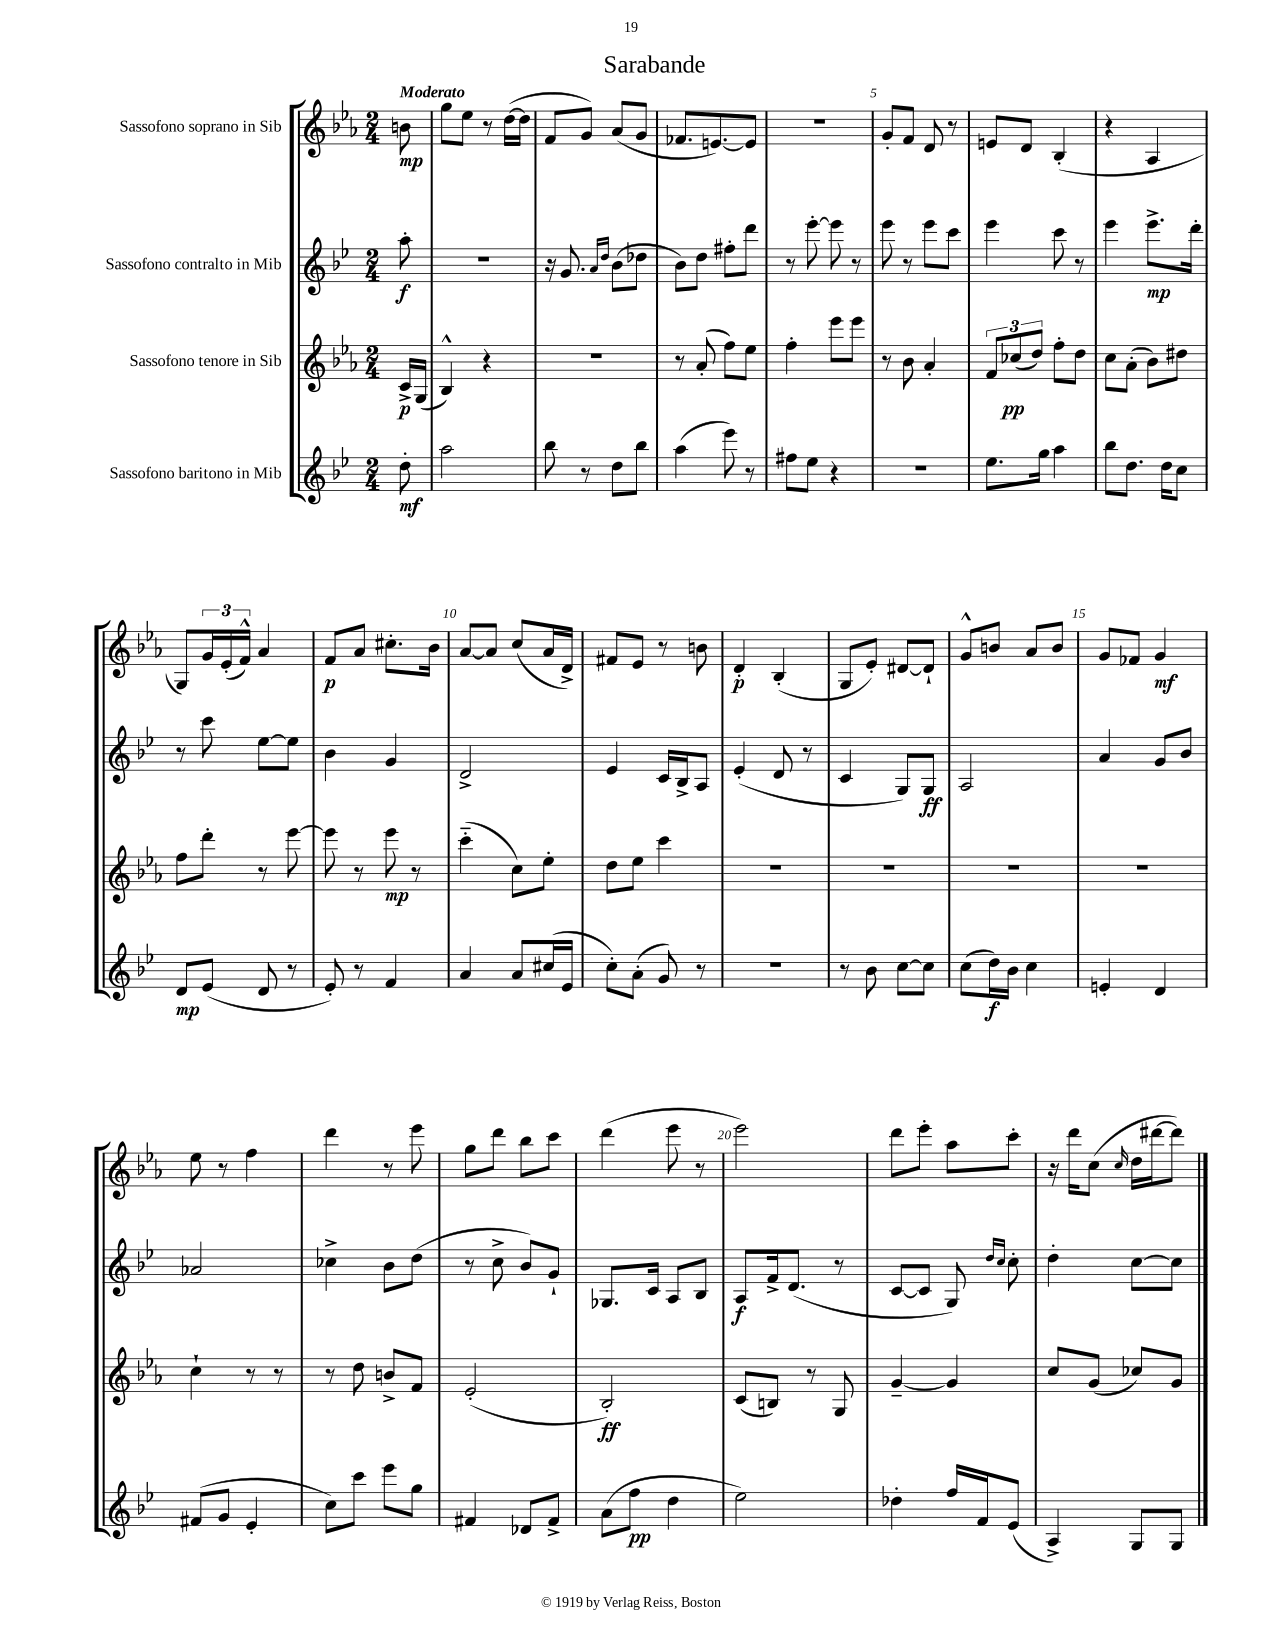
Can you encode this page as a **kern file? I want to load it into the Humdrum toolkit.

**kern	**dynam	**kern	**dynam	**kern	**dynam	**kern	**dynam
*part4	*part4	*part3	*part3	*part2	*part2	*part1	*part1
*staff4	*staff4	*staff3	*staff3	*staff2	*staff2	*staff1	*staff1
*I"Sassofono baritono in Mib	*	*I"Sassofono tenore in Sib	*	*I"Sassofono contralto in Mib	*	*I"Sassofono soprano in Sib	*
*clefG2	*	*clefG2	*	*clefG2	*	*clefG2	*
*k[b-e-]	*	*k[b-e-a-]	*	*k[b-e-]	*	*k[b-e-a-]	*
*M2/4	*	*M2/4	*	*M2/4	*	*M2/4	*
=	=	=	=	=	=	=	=
!	!	!	!	!	!	!LO:TX:a:B:t=Moderato	!
8dd'\	mf	16c^/LL	p	8aa'\	f	8bn\	mp
.	.	(16G/JJ	.	.	.	.	.
=1	=1	=1	=1	=1	=1	=1	=1
2aa\	.	4B-^^/)	.	2r	.	8gg\L	.
.	.	.	.	.	.	8ee-\J	.
.	.	4r	.	.	.	8r	.
.	.	.	.	.	.	([16dd\LL	.
.	.	.	.	.	.	16dd\JJ]	.
=2	=2	=2	=2	=2	=2	=2	=2
8bb-\	.	2r	.	16r	.	8f/L	.
.	.	.	.	8.g/	.	.	.
8r	.	.	.	.	.	8g/J)	.
.	.	.	.	16qqa/LL	.	.	.
.	.	.	.	16qqdd/JJ	.	.	.
8dd\L	.	.	.	(8b-\L	.	(8a-/L	.
8bb-\J	.	.	.	8dd-X\J	.	8g/J	.
=3	=3	=3	=3	=3	=3	=3	=3
(4aa\	.	8r	.	8b-\L)	.	8.f-X/L	.
.	.	(8a-'/	.	8dd\J	.	.	.
.	.	.	.	.	.	[8.en/)	.
8eee-\)	.	8ff\L)	.	8ff#X'\L	.	.	.
8r	.	8ee-\J	.	8ddd\J	.	8e/J]	.
=4	=4	=4	=4	=4	=4	=4	=4
8ff#X\L	.	4ff'\	.	8r	.	2r	.
8ee-\J	.	.	.	[8eee-'\	.	.	.
4r	.	8eee-\L	.	8eee-\]	.	.	.
.	.	8eee-\J	.	8r	.	.	.
=5	=5	=5	=5	=5	=5	=5	=5
2r	.	8r	.	8eee-\	.	8g'/L	.
.	.	8b-\	.	8r	.	8f/J	.
.	.	4a-'/	.	8eee-\L	.	8d/	.
.	.	.	.	8ccc\J	.	8r	.
=6	=6	=6	=6	=6	=6	=6	=6
8.ee-\L	.	12f/L	.	4eee-\	.	8en/L	.
.	.	(12cc-X/	pp	.	.	.	.
.	.	.	.	.	.	8d/J	.
.	.	12dd/J)	.	.	.	.	.
16gg\Jk	.	.	.	.	.	.	.
4aa\	.	8ff'\L	.	8ccc\	.	(4B-'/	.
.	.	8dd\J	.	8r	.	.	.
=7	=7	=7	=7	=7	=7	=7	=7
8bb-\L	.	8cc\L	.	4eee-\	.	4r	.
8.dd\J	.	(8a-'\J	.	.	.	.	.
.	.	8b-\L)	.	8.eee-^\L	mp	4A-/	.
16dd\KL	.	.	.	.	.	.	.
8cc\J	.	8dd#X\J	.	.	.	.	.
.	.	.	.	16ddd'\Jk	.	.	.
!!LO:LB:g=z
=8	=8	=8	=8	=8	=8	=8	=8
8d/L	mp	8ff\L	.	8r	.	8G/L)	.
(8e-/J	.	8ddd'\J	.	8ccc\	.	24g/L	.
.	.	.	.	.	.	(24e-'/	.
.	.	.	.	.	.	24f^^/JJ)	.
8d/	.	8r	.	[8ee-\L	.	4a-/	.
8r	.	[8eee-\	.	8ee-\J]	.	.	.
=9	=9	=9	=9	=9	=9	=9	=9
8e-'/)	.	8eee-\]	.	4b-\	.	8f/L	p
8r	.	8r	.	.	.	8a-/J	.
4f/	.	8eee-\	mp	4g/	.	8.cc#X'\L	.
.	.	8r	.	.	.	.	.
.	.	.	.	.	.	16b-\Jk	.
=10	=10	=10	=10	=10	=10	=10	=10
4a/	.	(4ccc\	.	2d^/	.	[8a-/L	.
.	.	.	.	.	.	8a-/J]	.
8a/L	.	8cc\L)	.	.	.	(8cc/L	.
(16cc#X/L	.	8ee-'\J	.	.	.	16a-/L	.
16e-/JJ	.	.	.	.	.	16d^/JJ)	.
=11	=11	=11	=11	=11	=11	=11	=11
8cc'\L)	.	8dd\L	.	4e-/	.	8f#X/L	.
(8a'\J	.	8ee-\J	.	.	.	8e-/J	.
8g/)	.	4ccc\	.	16c/LL	.	8r	.
.	.	.	.	16B-^/J	.	.	.
8r	.	.	.	8A/J	.	8bn\	.
=12	=12	=12	=12	=12	=12	=12	=12
2r	.	2r	.	(4e-'/	.	4d'/	p
.	.	.	.	8d/	.	(4B-'/	.
.	.	.	.	8r	.	.	.
=13	=13	=13	=13	=13	=13	=13	=13
8r	.	2r	.	4c/	.	8G/L	.
8b-\	.	.	.	.	.	8e-'/J)	.
[8cc\L	.	.	.	8G/L)	.	[8d#X/L	.
8cc\J]	.	.	.	8G/J	ff	8d#`/J]	.
=14	=14	=14	=14	=14	=14	=14	=14
(8cc\L	.	2r	.	2A/	.	8g^^/L	.
16dd\L)	f	.	.	.	.	8bn/J	.
16b-\JJ	.	.	.	.	.	.	.
4cc\	.	.	.	.	.	8a-/L	.
.	.	.	.	.	.	8b/J	.
=15	=15	=15	=15	=15	=15	=15	=15
4en'/	.	2r	.	4a/	.	8g/L	.
.	.	.	.	.	.	8f-X/J	.
4d/	.	.	.	8g/L	.	4g/	mf
.	.	.	.	8b-/J	.	.	.
!!LO:LB:g=z
=16	=16	=16	=16	=16	=16	=16	=16
(8f#X/L	.	4cc`\	.	2a-X/	.	8ee-\	.
8g/J	.	.	.	.	.	8r	.
4e-'/	.	8r	.	.	.	4ff\	.
.	.	8r	.	.	.	.	.
=17	=17	=17	=17	=17	=17	=17	=17
8cc\L)	.	8r	.	4cc-X^\	.	4ddd\	.
8ccc\J	.	8dd\	.	.	.	.	.
8eee-\L	.	8bn^/L	.	8b-\L	.	8r	.
8gg\J	.	8f/J	.	(8dd\J	.	8eee-\	.
=18	=18	=18	=18	=18	=18	=18	=18
4f#X/	.	(2e-'/	.	8r	.	8gg\L	.
.	.	.	.	8cc^\	.	8ddd\J	.
8d-X/L	.	.	.	8b-/L)	.	8bb-\L	.
8f#^/J	.	.	.	8g`/J	.	8ccc\J	.
=19	=19	=19	=19	=19	=19	=19	=19
(8a\L	.	2B-'/)	ff	8.G-X/L	.	(4ddd\	.
8ff\J	pp	.	.	.	.	.	.
.	.	.	.	16c/Jk	.	.	.
4dd\	.	.	.	8A/L	.	8eee-\	.
.	.	.	.	8B-/J	.	8r	.
=20	=20	=20	=20	=20	=20	=20	=20
2ee-\)	.	(8c/L	.	8A/L	f	2eee-\)	.
.	.	8Bn/J)	.	16f^/k	.	.	.
.	.	.	.	(8.d/J	.	.	.
.	.	8r	.	.	.	.	.
.	.	8G/	.	8r	.	.	.
=21	=21	=21	=21	=21	=21	=21	=21
4dd-X'\	.	[4g~/	.	[8c/L	.	8ddd\L	.
.	.	.	.	8c/J]	.	8eee-'\J	.
16ff/LL	.	4g/]	.	8G/)	.	8aa-\L	.
16f/J	.	.	.	.	.	.	.
.	.	.	.	16qqdd/LL	.	.	.
.	.	.	.	16qqcc/JJ	.	.	.
(8e-/J	.	.	.	8cc'\	.	8ccc'\J	.
=22	=22	=22	=22	=22	=22	=22	=22
4A^/)	.	8cc/L	.	4dd'\	.	16r	.
.	.	.	.	.	.	16ddd\KL	.
.	.	(8g/J	.	.	.	(8cc\J	.
.	.	.	.	.	.	16qqcc/	.
8G/L	.	8cc-X/L)	.	[8cc\L	.	16dd\LL	.
.	.	.	.	.	.	[16ddd#X\J	.
8G/J	.	8g/J	.	8cc\J]	.	8ddd#\J])	.
==	==	==	==	==	==	==	==
*-	*-	*-	*-	*-	*-	*-	*-
